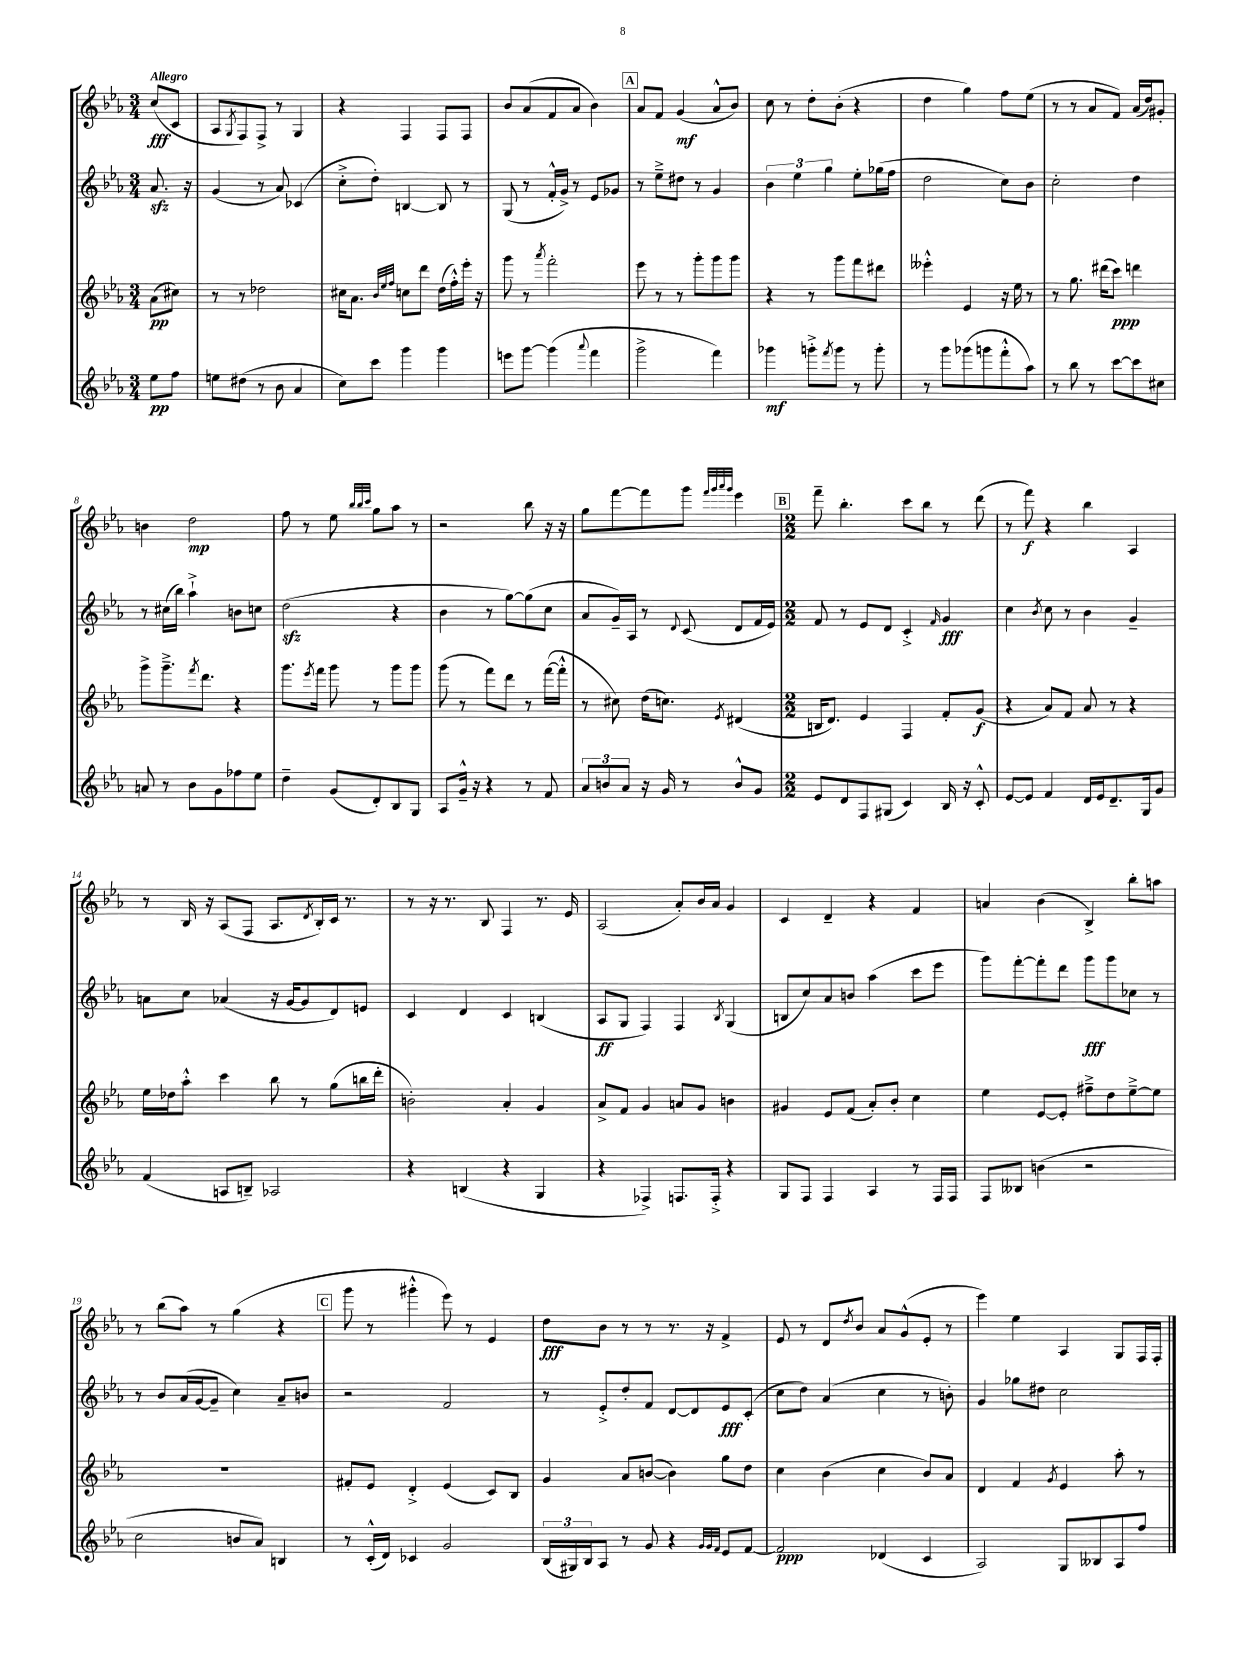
<<
\new StaffGroup <<
\new Staff = "s0" {
    \clef treble \key ees \major \numericTimeSignature \time 3/4 \partial 4 \tempo "Allegro"
    c''8\fff( c'8 |
    aes8 \acciaccatura { g8 } f8) f8-> r8 g4 |
    r4 f4 f8 f8 |
    bes'8 aes'8( f'8 aes'8 bes'4) |
    \mark \markup { \box "A" } aes'8 f'8 g'4\mf( aes'8-^ bes'8) |
    c''8 r8 d''8-. bes'8-.( r4 |
    d''4 g''4) f''8 ees''8( |
    r8 r8 aes'8 f'8) aes'16( d''16) gis'8-. |
    b'4 d''2\mp |
    f''8 r8 ees''8 \grace { bes''32 bes''32 c'''32 } g''8 aes''8 r8 |
    r2 bes''8 r16 r16 |
    g''8 f'''8~ f'''8 g'''8 \grace { f'''32 g'''32 aes'''32 g'''32 } ees'''4 |
    \mark \markup { \box "B" } \numericTimeSignature \time 2/2 f'''8-- bes''4.-. c'''8 bes''8 r8 d'''8( |
    r8 f'''8\f) r4 bes''4 aes4 |
    r8 bes16 r16 aes8( f8 aes8. \acciaccatura { d'8 } bes16-.) c'16 r8. |
    r8 r16 r8. bes8 f4 r8. ees'16 |
    aes2( aes'8-.) bes'16 aes'16 g'4 |
    c'4 d'4-- r4 f'4 |
    a'4 bes'4( bes4->) bes''8-. a''8 |
    r8 bes''8( aes''8) r8 g''4( r4 |
    \mark \markup { \box "C" } g'''8 r8 gis'''4-.-^ ees'''8) r8 ees'4 |
    d''8\fff bes'8 r8 r8 r8. r16 f'4-> |
    ees'8 r8 d'8 \acciaccatura { d''8 } bes'8 aes'8 g'8-^( ees'8-. r8 |
    ees'''4) ees''4 aes4 g8 f16 f16-. \bar "|." |
}
\new Staff = "s1" {
    \clef treble \key ees \major \numericTimeSignature \time 3/4 \partial 4
    aes'8.\sfz r16 |
    g'4( r8 aes'8) ces'4( |
    c''8-.-> d''8-.) b4~ b8 r8 |
    g8( r8 f'16-.-^ g'16->) r8 ees'8 ges'8 |
    \mark \markup { \box "A" } r8 ees''8---> dis''8 r8 g'4 |
    \tuplet 3/2 { bes'4 ees''4 g''4 } ees''8-. ges''16( f''16 |
    d''2 c''8) bes'8 |
    c''2-. d''4 |
    r8 cis''16( bes''16) aes''4-!-> b'8 c''8 |
    d''2\sfz( r4 |
    bes'4 r8 g''8~) g''8( c''8 |
    aes'8 g'16--) aes16 r8 \appoggiatura { d'8 } c'8( d'8 f'16 ees'16) |
    \mark \markup { \box "B" } \numericTimeSignature \time 2/2 f'8 r8 ees'8 d'8 c'4-.-> \grace { f'16 } g'4\fff |
    c''4 \acciaccatura { bes'8 } c''8 r8 bes'4 g'4-- |
    a'8 c''8 aes'4( r16 g'16~ g'8 d'8) e'8 |
    c'4 d'4 c'4 b4( |
    aes8\ff g8 f4) f4 \acciaccatura { bes8 } g4( |
    b8 c''8) aes'8 b'8 aes''4( c'''8 ees'''8 |
    g'''8) f'''8~-. f'''8-. d'''8 g'''8\fff g'''8 ces''8 r8 |
    r8 bes'8 aes'16( g'16~ g'8-- c''4) aes'8-- b'8 |
    \mark \markup { \box "C" } r2 f'2 |
    r8 ees'8-.-> d''8-. f'8 d'8~ d'8 ees'8\fff c'8-.( |
    c''8 d''8) aes'4( c''4 r8 b'8-.) |
    g'4 ges''8 dis''8 c''2 \bar "|." |
}
\new Staff = "s2" {
    \clef treble \key ees \major \numericTimeSignature \time 3/4 \partial 4
    aes'8\pp( cis''8) |
    r8 r8 des''2 |
    cis''16 aes'8. \grace { bes'32 ees''32 f''32 } c''8 d'''8 d''16( f''16-.-^) ees'''16-. r16 |
    g'''8 r8 \acciaccatura { aes'''8 } f'''2-. |
    \mark \markup { \box "A" } ees'''8 r8 r8 g'''8-. g'''8 g'''8 |
    r4 r8 g'''8 f'''8 dis'''8 |
    eeses'''4-.-^ ees'4 r16 ees''16 r8 |
    r8 g''8. dis'''16( c'''8\ppp) d'''4 |
    g'''8-> g'''8.---> \acciaccatura { f'''8 } d'''8. r4 |
    g'''8. \acciaccatura { ees'''8 } f'''16 g'''8 r8 g'''8 g'''8 |
    g'''8( r8 f'''8) d'''8 r8 f'''16~( f'''16-.-^ |
    r8 cis''8) d''16( c''8.) \acciaccatura { ees'8 } dis'4( |
    \mark \markup { \box "B" } \numericTimeSignature \time 2/2 b16 d'8.) ees'4 f4 f'8-. g'8\f( |
    r4 aes'8) f'8 aes'8 r8 r4 |
    ees''16 des''16 aes''8-.-^ c'''4 bes''8 r8 g''8( b''16 d'''16-. |
    b'2-.) aes'4-. g'4 |
    aes'8-> f'8 g'4 a'8 g'8 b'4 |
    gis'4 ees'8 f'8( aes'8-.) bes'8-. c''4 |
    ees''4 ees'8~ ees'8-. fis''8---> d''8 ees''8~---> ees''8 |
    R1 |
    \mark \markup { \box "C" } fis'8-. ees'8 d'4-.-> ees'4( c'8) bes8 |
    g'4 aes'8 b'8~( b'4) g''8 d''8 |
    c''4 bes'4( c''4 bes'8) aes'8 |
    d'4 f'4 \acciaccatura { g'8 } ees'4 aes''8-. r8 \bar "|." |
}
\new Staff = "s3" {
    \clef treble \key ees \major \numericTimeSignature \time 3/4 \partial 4
    ees''8\pp f''8 |
    e''8 dis''8( r8 bes'8 aes'4 |
    c''8) c'''8 g'''4 g'''4 |
    e'''8 g'''8~ g'''4( \appoggiatura { aes'''8 } f'''4 |
    \mark \markup { \box "A" } g'''2-> f'''4) |
    ges'''4\mf g'''8-.-> \acciaccatura { f'''8 } g'''8 r8 g'''8-. |
    r8 g'''8 ges'''8( g'''8 f'''8-.-^ aes''8) |
    r8 bes''8 r8 c'''8~ c'''8 cis''8 |
    a'8 r8 bes'8 g'8 fes''8 ees''8 |
    d''4-- g'8( d'8-.) bes8 g8 |
    aes8 g'16---^ r16 r4 r8 f'8 |
    \tuplet 3/2 { aes'8 b'8 aes'8 } r16 g'16 r8 b'8-^ g'8 |
    \mark \markup { \box "B" } \numericTimeSignature \time 2/2 ees'8 d'8 f8 gis8( c'4) bes16 r16 c'8-.-^ |
    ees'8~ ees'8 f'4 d'16 ees'16 d'8.-- g16 g'8 |
    f'4( a8 b8--) aes2 |
    r4 b4( r4 g4 |
    r4 fes4->) f8. f16-.-> r4 |
    g8 f8 f4 aes4 r8 f16 f16 |
    f8 beses8 b'4( r2 |
    c''2 b'8 aes'8) b4 |
    \mark \markup { \box "C" } r8 c'16-.-^( d'16) ces'4 g'2 |
    \tuplet 3/2 { bes16( gis16) bes16 } aes8 r8 g'8 r4 \grace { g'32 g'32 f'32 } ees'8 f'8~ |
    f'2\ppp des'4( c'4 |
    aes2) g8 beses8 aes8 f''8 \bar "|." |
}
>>
>>
